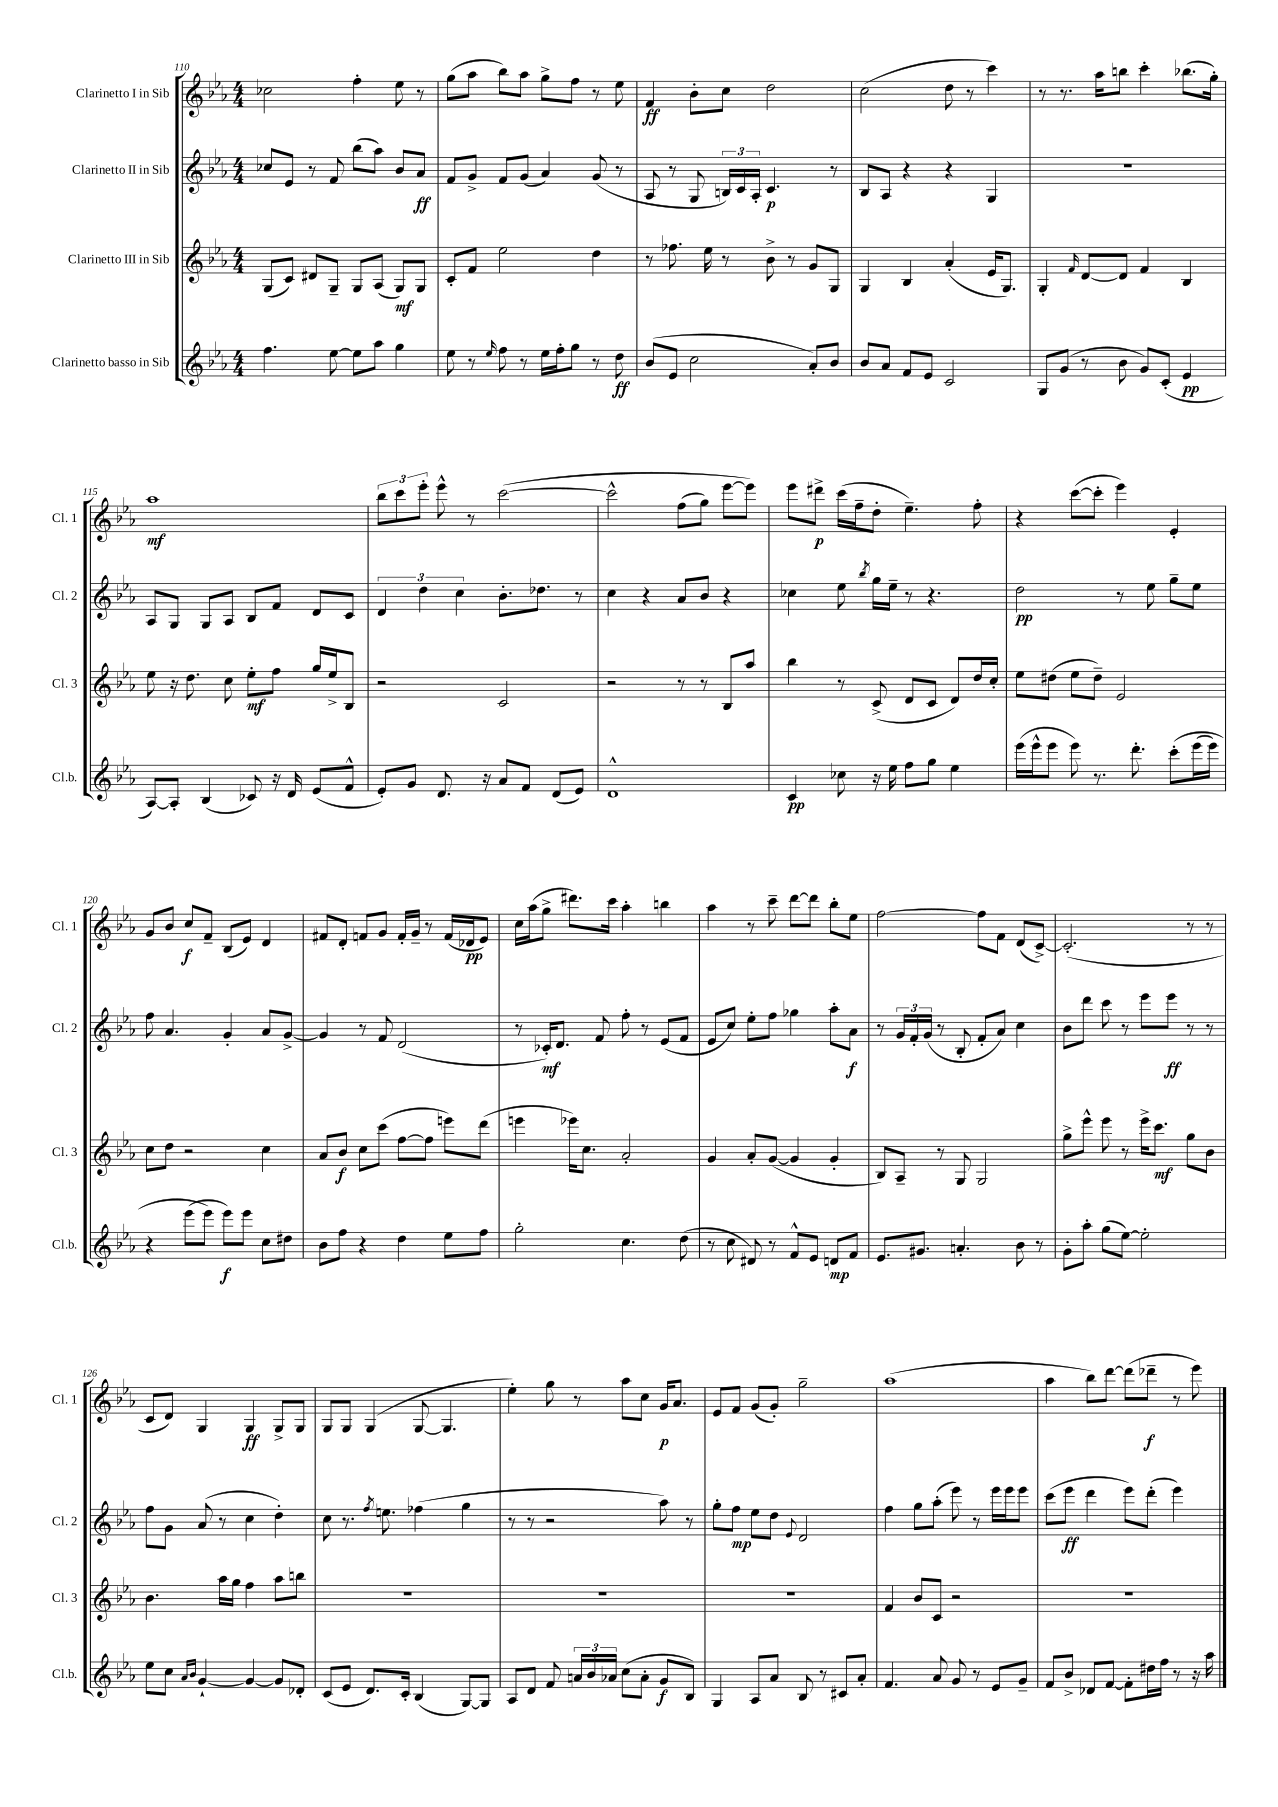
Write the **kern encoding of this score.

**kern	**dynam	**kern	**dynam	**kern	**dynam	**kern	**dynam
*part4	*part4	*part3	*part3	*part2	*part2	*part1	*part1
*staff4	*staff4	*staff3	*staff3	*staff2	*staff2	*staff1	*staff1
*I"Clarinetto basso in Sib	*	*I"Clarinetto III in Sib	*	*I"Clarinetto II in Sib	*	*I"Clarinetto I in Sib	*
*I'Cl.b.	*	*I'Cl. 3	*	*I'Cl. 2	*	*I'Cl. 1	*
*clefG2	*	*clefG2	*	*clefG2	*	*clefG2	*
*k[b-e-a-]	*	*k[b-e-a-]	*	*k[b-e-a-]	*	*k[b-e-a-]	*
*M4/4	*	*M4/4	*	*M4/4	*	*M4/4	*
=110	=110	=110	=110	=110	=110	=110	=110
4.ff\	.	(8G/L	.	8cc-X/L	.	2cc-X\	.
.	.	8c/J)	.	8e-/J	.	.	.
.	.	8d#X/L	.	8r	.	.	.
[8ee-\	.	8G~/J	.	8f/	.	.	.
8ee-\L]	.	8G/L	.	(8bb-\L	.	4ff'\	.
8aa-\J	.	(8A-/J	.	8aa-\J)	.	.	.
4gg\	.	8G/L)	mf	8b-/L	.	8ee-\	.
.	.	8G/J	.	8a-/J	ff	8r	.
=111	=111	=111	=111	=111	=111	=111	=111
8ee-\	.	8c'/L	.	8f/L	.	(8gg\L	.
8r	.	8f/J	.	8g^/J	.	8aa-\J	.
16qqee-/	.	.	.	.	.	.	.
8ff\	.	2ee-\	.	8f/L	.	8bb-\L)	.
8r	.	.	.	(8g/J	.	8aa-\J	.
16ee-\LL	.	.	.	4a-/)	.	8gg^\L	.
16ff'\J	.	.	.	.	.	.	.
8gg\J	.	.	.	.	.	8ff\J	.
8r	.	4dd\	.	(8g/	.	8r	.
8dd\	ff	.	.	8r	.	8ee-\	.
=112	=112	=112	=112	=112	=112	=112	=112
(8b-/L	.	8r	.	8A-/	.	4f/	ff
8e-/J	.	8.ff-X\	.	8r	.	.	.
2cc\	.	.	.	8G/	.	8b-'\L	.
.	.	16ee-\	.	.	.	.	.
.	.	8r	.	24Bn/LL)	.	8cc\J	.
.	.	.	.	24c/	.	.	.
.	.	.	.	24A-'/JJ	.	.	.
.	.	8b-^\	.	4.c/	p	2dd\	.
.	.	8r	.	.	.	.	.
8a-'/L)	.	8g/L	.	.	.	.	.
8b-/J	.	8G/J	.	8r	.	.	.
=113	=113	=113	=113	=113	=113	=113	=113
8b-/L	.	4G/	.	8B-/L	.	(2cc\	.
8a-/J	.	.	.	8A-/J	.	.	.
8f/L	.	4B-/	.	4r	.	.	.
8e-/J	.	.	.	.	.	.	.
2c/	.	(4a-'/	.	4r	.	8dd\	.
.	.	.	.	.	.	8r	.
.	.	16e-/KL	.	4G/	.	4ccc\)	.
.	.	8.G/J)	.	.	.	.	.
=114	=114	=114	=114	=114	=114	=114	=114
8G/L	.	4G'/	.	1r	.	8r	.
(8g/J	.	.	.	.	.	8.r	.
.	.	16qqf/	.	.	.	.	.
8r	.	[8d/L	.	.	.	.	.
.	.	.	.	.	.	16aa-\KL	.
8b-\	.	8d/J]	.	.	.	8bbn\J	.
8g/L)	.	4f/	.	.	.	4ccc'\	.
(8c'/J	.	.	.	.	.	.	.
4e-/	pp	4B-/	.	.	.	(8.bb-X\L	.
.	.	.	.	.	.	16gg'\Jk)	.
!!LO:LB:g=z
=115	=115	=115	=115	=115	=115	=115	=115
[8A-/L)	.	8ee-\	.	8A-/L	.	1aa-	mf
8A-'/J]	.	16r	.	8G/J	.	.	.
.	.	8.dd\	.	.	.	.	.
(4B-/	.	.	.	8G/L	.	.	.
.	.	8cc\	.	8A-/J	.	.	.
8c-X/)	.	8ee-'\L	mf	8B-/L	.	.	.
16r	.	8ff\J	.	8f/J	.	.	.
16d/	.	.	.	.	.	.	.
(8e-/L	.	16gg/LL	.	8d/L	.	.	.
.	.	16ee-^/J	.	.	.	.	.
8f^^/J	.	8B-/J	.	8c/J	.	.	.
=116	=116	=116	=116	=116	=116	=116	=116
8e-'/L)	.	2r	.	6d/	.	12bb-\L	.
.	.	.	.	.	.	12ccc\	.
8g/J	.	.	.	.	.	.	.
.	.	.	.	6dd\	.	12eee-'\J	.
8.d/	.	.	.	.	.	8eee-^^\	.
.	.	.	.	6cc\	.	.	.
.	.	.	.	.	.	8r	.
16r	.	.	.	.	.	.	.
8a-/L	.	2c/	.	8.b-'\L	.	([2ccc\	.
8f/J	.	.	.	.	.	.	.
.	.	.	.	8.dd-X\J	.	.	.
(8d/L	.	.	.	.	.	.	.
8e-/J)	.	.	.	8r	.	.	.
=117	=117	=117	=117	=117	=117	=117	=117
1d^^	.	2r	.	4cc\	.	2ccc^^\]	.
.	.	.	.	4r	.	.	.
.	.	8r	.	8a-/L	.	(8ff\L	.
.	.	8r	.	8b-/J	.	8gg\J)	.
.	.	8B-/L	.	4r	.	[8eee-\L	.
.	.	8aa-/J	.	.	.	8eee-\J])	.
=118	=118	=118	=118	=118	=118	=118	=118
4c/	pp	4bb-\	.	4cc-X\	.	8eee-\L	.
.	.	.	.	.	.	8ddd#X^\J	p
8cc-X\	.	8r	.	8ee-\	.	(16ccc\LL	.
.	.	.	.	.	.	16ff~\J	.
.	.	.	.	8qbb-/	.	.	.
16r	.	(8c^/	.	16gg\LL	.	8dd'\J	.
16ee-\	.	.	.	16ee-~\JJ	.	.	.
8ff\L	.	8d/L	.	8r	.	4.ee-~\)	.
8gg\J	.	8c/J	.	4.r	.	.	.
4ee-\	.	8d/L)	.	.	.	.	.
.	.	16dd/L	.	.	.	8ff'\	.
.	.	16cc'/JJ	.	.	.	.	.
=119	=119	=119	=119	=119	=119	=119	=119
(16eee-\LL	.	8ee-\L	.	2dd\	pp	4r	.
16eee-^^\J	.	.	.	.	.	.	.
8eee-\J	.	(8dd#X\J	.	.	.	.	.
8eee-\)	.	8ee-\L	.	.	.	([8ccc\L	.
8.r	.	8dd#~\J)	.	.	.	8ccc'\J]	.
.	.	2e-/	.	8r	.	4eee-\)	.
8.ddd'\	.	.	.	.	.	.	.
.	.	.	.	8ee-\	.	.	.
(8ccc'\L	.	.	.	8gg~\L	.	4e-'/	.
(16eee-\L	.	.	.	8ee-\J	.	.	.
16eee-\JJ)	.	.	.	.	.	.	.
!!LO:LB:g=z
=120	=120	=120	=120	=120	=120	=120	=120
4r	.	8cc\L	.	8ff\	.	8g/L	.
.	.	8dd\J	.	4.a-/	.	8b-/J	.
(8eee-\L	.	2r	.	.	.	8cc/L	f
8eee-\J)	.	.	.	.	.	8f~/J	.
8eee-\L)	f	.	.	4g'/	.	(8B-/L	.
8eee-\J	.	.	.	.	.	8e-/J)	.
8cc\L	.	4cc\	.	8a-/L	.	4d/	.
8dd#X\J	.	.	.	[8g^/J	.	.	.
=121	=121	=121	=121	=121	=121	=121	=121
8b-\L	.	8a-/L	.	4g/]	.	8f#X/L	.
8ff\J	.	8b-/J	f	.	.	8d'/J	.
4r	.	8cc\L	.	8r	.	8fn/L	.
.	.	(8ccc\J	.	8f/	.	8g/J	.
4dd\	.	[8ff\L	.	(2d/	.	16f'/LL	.
.	.	.	.	.	.	16g~/JJ	.
.	.	8ff\J]	.	.	.	8r	.
8ee-\L	.	8eeen\L)	.	.	.	(16f/LL	.
.	.	.	.	.	.	16d-X/J	pp
8ff\J	.	(8ddd\J	.	.	.	8e-/J)	.
=122	=122	=122	=122	=122	=122	=122	=122
2gg'\	.	4eeen\	.	8r	.	16cc\LL	.
.	.	.	.	.	.	(16aa-\J	.
.	.	.	.	16c-X'/KL)	mf	8gg^\J	.
.	.	.	.	8.d/J	.	.	.
.	.	16eee-X\KL)	.	.	.	8.ddd#X\L)	.
.	.	8.cc\J	.	.	.	.	.
.	.	.	.	8f/	.	.	.
.	.	.	.	.	.	16ccc\Jk	.
4.cc\	.	2a-'/	.	8ff'\	.	4aa-'\	.
.	.	.	.	8r	.	.	.
.	.	.	.	(8e-/L	.	4bbn\	.
(8dd\	.	.	.	8f/J	.	.	.
=123	=123	=123	=123	=123	=123	=123	=123
8r	.	4g/	.	8e-/L	.	4aa-\	.
8cc\	.	.	.	8cc/J)	.	.	.
8d#X/)	.	8a-'/L	.	8ee-'\L	.	8r	.
8r	.	([8g/J	.	8ff\J	.	8ccc~\	.
8f^^/L	.	4g/]	.	4gg-X\	.	[8ddd\L	.
8e-/J	.	.	.	.	.	8ddd\J]	.
8dn/L	mp	4g'/	.	8aa-'\L	.	8bb-'\L	.
8f/J	.	.	.	8a-\J	f	8ee-\J	.
=124	=124	=124	=124	=124	=124	=124	=124
8.e-/L	.	8B-/L)	.	8r	.	[2ff\	.
.	.	8A-~/J	.	24g/LL	.	.	.
.	.	.	.	24f'/	.	.	.
8.g#X/J	.	.	.	.	.	.	.
.	.	.	.	(24g/JJ	.	.	.
.	.	8r	.	8r	.	.	.
4.an'/	.	8G/	.	8B-'/	.	.	.
.	.	2G/	.	8f'/L	.	8ff\L]	.
.	.	.	.	8a-/J)	.	8f\J	.
8b-\	.	.	.	4cc\	.	(8d/L	.
8r	.	.	.	.	.	[8c^/J)	.
=125	=125	=125	=125	=125	=125	=125	=125
8g'\L	.	8gg^\L	.	8b-\L	.	(2.c'/]	.
8aa-'\J	.	8eee-^^\J	.	8ddd\J	.	.	.
(8gg\L	.	8eee-\	.	8ccc\	.	.	.
[8ee-\J)	.	8r	.	8r	.	.	.
2ee-'\]	.	16eee-^\KL	.	8eee-\L	.	.	.
.	.	8.ccc\J	mf	.	.	.	.
.	.	.	.	8eee-\J	ff	.	.
.	.	8gg\L	.	8r	.	8r	.
.	.	8b-\J	.	8r	.	8r	.
!!LO:LB:g=z
=126	=126	=126	=126	=126	=126	=126	=126
8ee-\L	.	4.b-\	.	8ff\L	.	8c/L	.
8cc\J	.	.	.	8g\J	.	8d/J)	.
16qqa-/LL	.	.	.	.	.	.	.
16qqb-/JJ	.	.	.	.	.	.	.
[4g`/	.	.	.	(8a-/	.	4G/	.
.	.	16aa-\LL	.	8r	.	.	.
.	.	16gg\JJ	.	.	.	.	.
4g/_	.	4ff\	.	4cc\	.	4G/	ff
8g/L]	.	8aa-\L	.	4dd'\)	.	8G^/L	.
8d-X'/J	.	8bbn\J	.	.	.	8G/J	.
=127	=127	=127	=127	=127	=127	=127	=127
(8c/L	.	1r	.	8cc\	.	8G/L	.
8e-/J	.	.	.	8.r	.	8G/J	.
8.d/L)	.	.	.	.	.	(4G/	.
.	.	.	.	8qff/	.	.	.
.	.	.	.	8.een\	.	.	.
16c'/Jk	.	.	.	.	.	.	.
(4B-/	.	.	.	(4ff-X\	.	[8G/	.
.	.	.	.	.	.	4.G/]	.
[8G/L)	.	.	.	4gg\	.	.	.
8G/J]	.	.	.	.	.	.	.
=128	=128	=128	=128	=128	=128	=128	=128
8A-/L	.	1r	.	8r	.	4ee-'\)	.
8d/J	.	.	.	8r	.	.	.
8f/	.	.	.	2r	.	8gg\	.
24an/LL	.	.	.	.	.	8r	.
24b-/	.	.	.	.	.	.	.
24a-X/JJ	.	.	.	.	.	.	.
(8cc\L	.	.	.	.	.	8aa-\L	.
8a-'\J	.	.	.	.	.	8cc\J	.
8g/L	f	.	.	8aa-\)	.	16g/KL	p
.	.	.	.	.	.	8.a-/J	.
8B-/J)	.	.	.	8r	.	.	.
=129	=129	=129	=129	=129	=129	=129	=129
4G/	.	1r	.	8gg'\L	.	8e-/L	.
.	.	.	.	8ff\J	mp	8f/J	.
8A-/L	.	.	.	8ee-\L	.	(8g/L	.
8a-/J	.	.	.	8dd\J	.	8g'/J)	.
.	.	.	.	8qqe-/	.	.	.
8B-/	.	.	.	2d/	.	2gg~\	.
8r	.	.	.	.	.	.	.
8c#X/L	.	.	.	.	.	.	.
8a-'/J	.	.	.	.	.	.	.
=130	=130	=130	=130	=130	=130	=130	=130
4.f/	.	4f/	.	4ff\	.	(1aa-	.
.	.	8b-/L	.	8gg\L	.	.	.
8a-/	.	8c/J	.	(8aa-'\J	.	.	.
8g/	.	2r	.	8eee-\)	.	.	.
8r	.	.	.	8r	.	.	.
8e-/L	.	.	.	16eee-\LL	.	.	.
.	.	.	.	16eee-\J	.	.	.
8g~/J	.	.	.	8eee-\J	.	.	.
=131	=131	=131	=131	=131	=131	=131	=131
8f/L	.	1r	.	(8ccc\L	.	4aa-\	.
8b-^/J	.	.	.	8eee-\J	ff	.	.
8d-X/L	.	.	.	4ddd\	.	8bb-\L)	.
[8f/J	.	.	.	.	.	[8ddd\J	.
8f'\L]	.	.	.	8eee-\L)	.	(8ddd\L]	.
16dd#X\L	.	.	.	(8ddd'\J	.	8ddd-X~\J	f
16ff\JJ	.	.	.	.	.	.	.
8r	.	.	.	4eee-\)	.	8r	.
16r	.	.	.	.	.	8eee-\)	.
16aa-\	.	.	.	.	.	.	.
==	==	==	==	==	==	==	==
*-	*-	*-	*-	*-	*-	*-	*-
